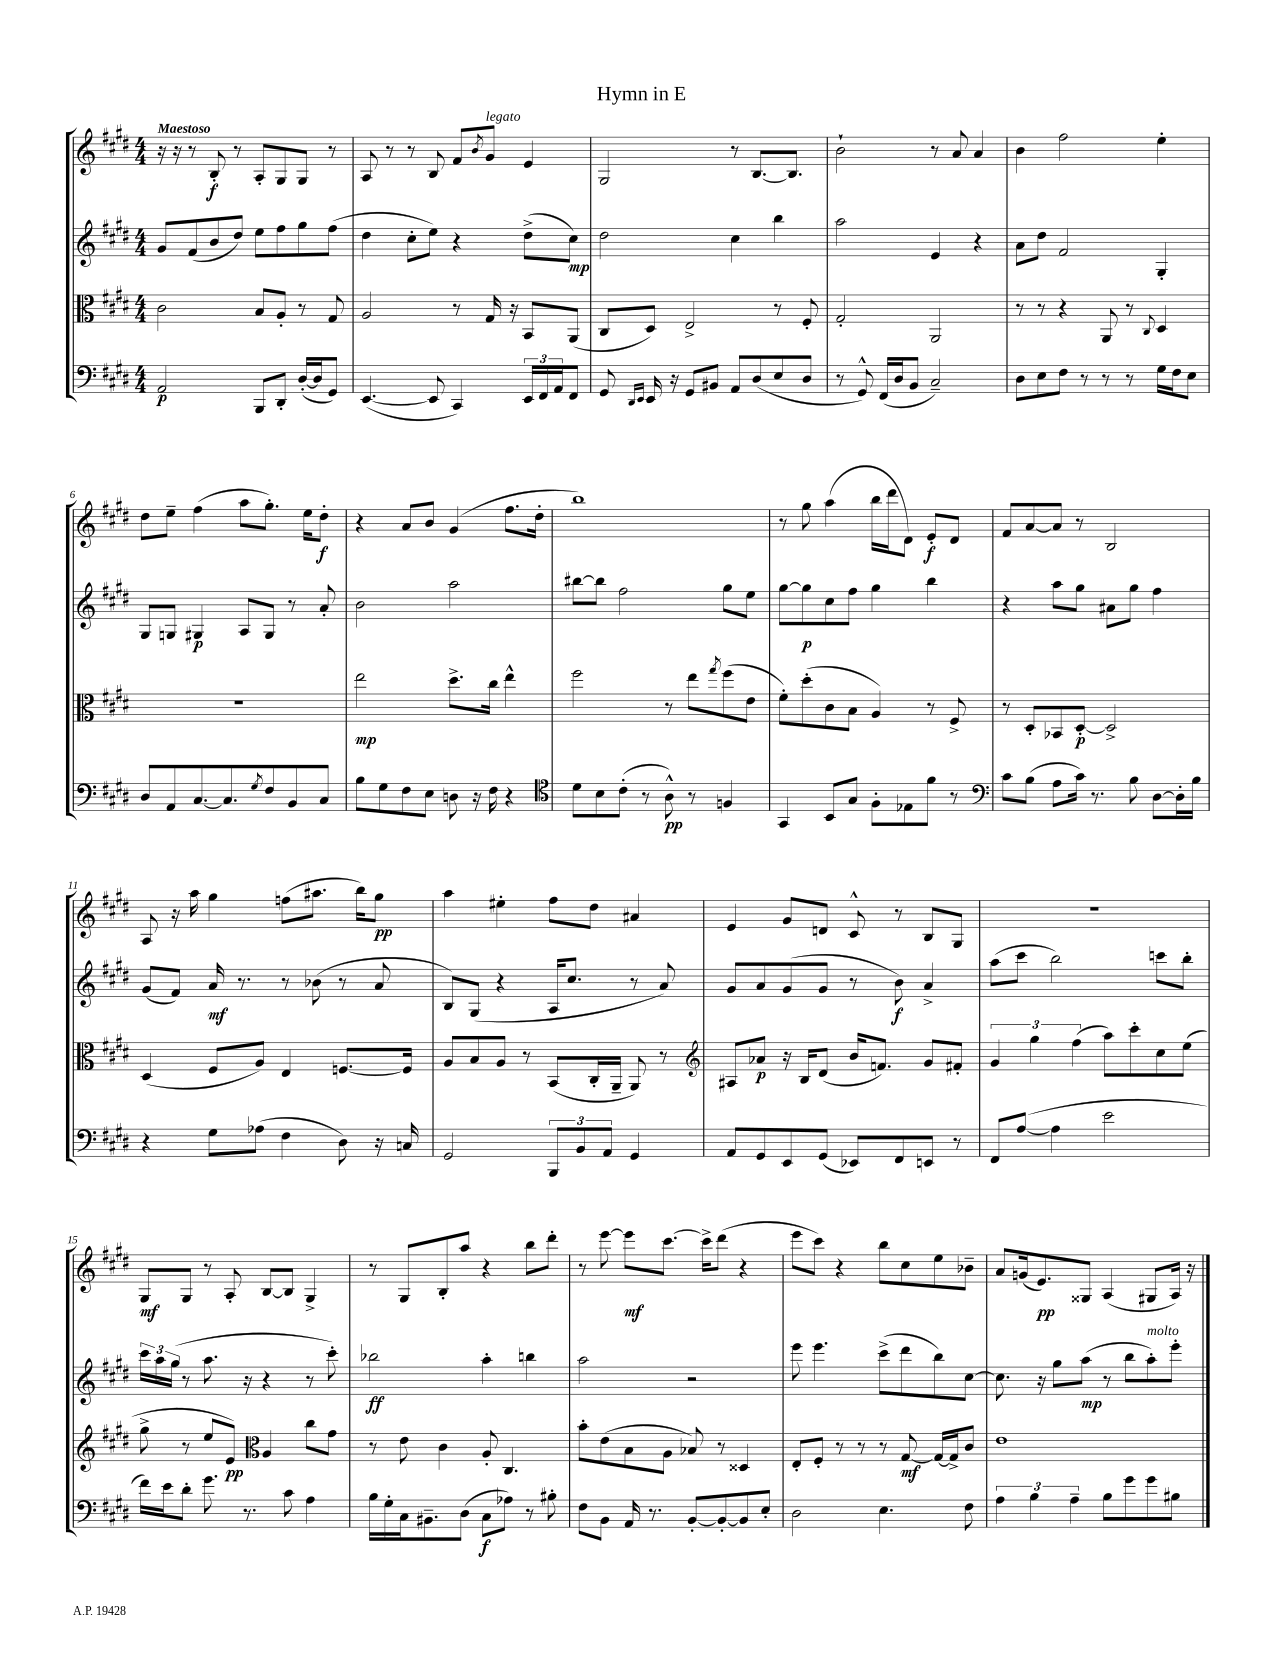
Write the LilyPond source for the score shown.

\header { title = "Hymn in E" }
<<
\new StaffGroup <<
\new Staff = "s0" {
    \clef treble \key e \major \numericTimeSignature \time 4/4 \tempo "Maestoso"
    r16 r16 r8 b8-.\f r8 a8-. gis8 gis8 r8 |
    a8 r8 r8 b8 fis'8 \acciaccatura { b'8 } gis'8^\markup { \italic "legato" } e'4 |
    gis2 r8 b8.~ b8. |
    b'2-! r8 a'8 a'4 |
    b'4 fis''2 e''4-. |
    dis''8 e''8-- fis''4( a''8 gis''8.-.) e''16 dis''8-.\f |
    r4 a'8 b'8 gis'4( fis''8. dis''16-. |
    b''1) |
    r8 gis''8 a''4( b''16 dis'''16 dis'8) e'8-.\f dis'8 |
    fis'8 a'8~ a'8 r8 b2 |
    a8 r16 a''16 gis''4 f''8( ais''8. b''16) gis''8\pp |
    a''4 eis''4-. fis''8 dis''8 ais'4 |
    e'4 gis'8 d'8 cis'8-^ r8 b8 gis8 |
    R1 |
    gis8\mf gis8 r8 a8-. b8~ b8 gis4-> |
    r8 gis8 b8-. a''8 r4 b''8 dis'''8-. |
    r8 e'''8~ e'''8\mf cis'''8.~ cis'''16-> dis'''8( r4 |
    e'''8 cis'''8) r4 b''8 cis''8 e''8 bes'8-- |
    a'8 g'16( e'8.\pp) gisis8 a4( gis8 a16) r16 \bar "|." |
}
\new Staff = "s1" {
    \clef treble \key e \major \numericTimeSignature \time 4/4
    gis'8 fis'8( b'8 dis''8) e''8 fis''8 gis''8 fis''8( |
    dis''4 cis''8-. e''8) r4 dis''8->( cis''8\mp) |
    dis''2 cis''4 b''4 |
    a''2 e'4 r4 |
    a'8 dis''8 fis'2 gis4-. |
    gis8 g8 gis4\p a8 gis8 r8 a'8-. |
    b'2 a''2 |
    bis''8~ bis''8 fis''2 gis''8 e''8 |
    gis''8~ gis''8\p cis''8 fis''8 gis''4 b''4 |
    r4 a''8 gis''8 ais'8 gis''8 fis''4 |
    gis'8( fis'8) a'16\mf r8. r8 bes'8( r8 a'8 |
    b8) gis8( r4 a16 cis''8. r8 a'8) |
    gis'8 a'8 gis'8( gis'8 r8 b'8\f) a'4-> |
    a''8( cis'''8 b''2) c'''8 b''8-. |
    \tuplet 3/2 { cis'''16 a''16 gis''16( } r8 a''8. r16 r4 r8 cis'''8-.) |
    bes''2\ff a''4-. b''4 |
    a''2 r2 |
    e'''8 e'''4. cis'''8->( dis'''8 b''8) cis''8~ |
    cis''8. r16 gis''8 a''8\mp( r8 b''8 a''8-.^\markup { \italic "molto" }) e'''8-. \bar "|." |
}
\new Staff = "s2" {
    \clef alto \key e \major \numericTimeSignature \time 4/4
    cis'2 b8 a8-. r8 gis8 |
    a2 r8 gis16 r16 b,8 a,8( |
    cis8 dis8) e2-> r8 fis8-. |
    gis2-. a,2 |
    r8 r8 r4 a,8 r8 \appoggiatura { cis8 } dis4 |
    R1 |
    e''2\mp dis''8.-> cis''16 e''4-^ |
    fis''2 r8 e''8 \acciaccatura { gis''8 } fis''8( e'8 |
    fis'8-.) dis''8-.( cis'8 b8 a4) r8 fis8-> |
    r8 dis8-. bes,8 dis8~-.\p dis2-> |
    dis4( fis8 a8) e4 f8.~ f16 |
    a8 b8 a8 r8 b,8( cis16-. a,16-- a,8) r8 |
    \clef treble ais8 aes'8\p r16 b16 dis'8( b'16 f'8.) gis'8 fis'8-. |
    \tuplet 3/2 { gis'4 gis''4 fis''4( } a''8) cis'''8-. cis''8 e''8( |
    gis''8-> r8 e''8 e'8\pp) \clef alto a4 cis''8 gis'8 |
    r8 e'8 cis'4 a8-. cis4. |
    b'8-. e'8( b8 a8 bes8) r8 disis4 |
    e8-. fis8-. r8 r8 r8 gis8~\mf gis16~ gis16-> cis'8 |
    e'1 \bar "|." |
}
\new Staff = "s3" {
    \clef bass \key e \major \numericTimeSignature \time 4/4
    a,2\p b,,8 dis,8-. dis16~-.( dis16 gis,8) |
    e,4.~( e,8 cis,4) \tuplet 3/2 { e,16 fis,16 a,16 } fis,8 |
    gis,8 \grace { dis,16 e,16 } e,16 r16 gis,8 bis,8 a,8 dis8( e8 dis8 |
    r8 gis,8-^) fis,16( dis16 b,8 cis2--) |
    dis8 e8 fis8 r8 r8 r8 gis16 fis16 e8 |
    dis8 a,8 cis8.~ cis8. \acciaccatura { gis8 } fis8 b,8 cis8 |
    b8 gis8 fis8 e8 d8 r16 fis16 r4 |
    \clef tenor dis'8 b8 cis'8-.( r8 a8-^\pp) r8 f4 |
    gis,4 b,8 gis8 fis8-. ees8 fis'8 r8 |
    \clef bass cis'8 b8( a8 cis'16) r8. b8 dis8~ dis16-. b16 |
    r4 gis8 aes8( fis4 dis8) r16 c16 |
    gis,2 \tuplet 3/2 { b,,8 b,8 a,8 } gis,4 |
    a,8 gis,8 e,8 gis,8( ees,8) fis,8 e,8 r8 |
    fis,8 a8~( a4 e'2 |
    fis'16) e'16 dis'8-. gis'8. r8. cis'8 a4 |
    b16 gis16-. cis16 bis,8.-- dis8( cis8\f aes8) r8 bis8-. |
    fis8 b,8 a,16 r8. b,8~-. b,8~-. b,8 e8-. |
    dis2 e4. fis8 |
    \tuplet 3/2 { a4 b4 a4-- } b8 gis'8 gis'8 bis8 \bar "|." |
}
>>
>>
